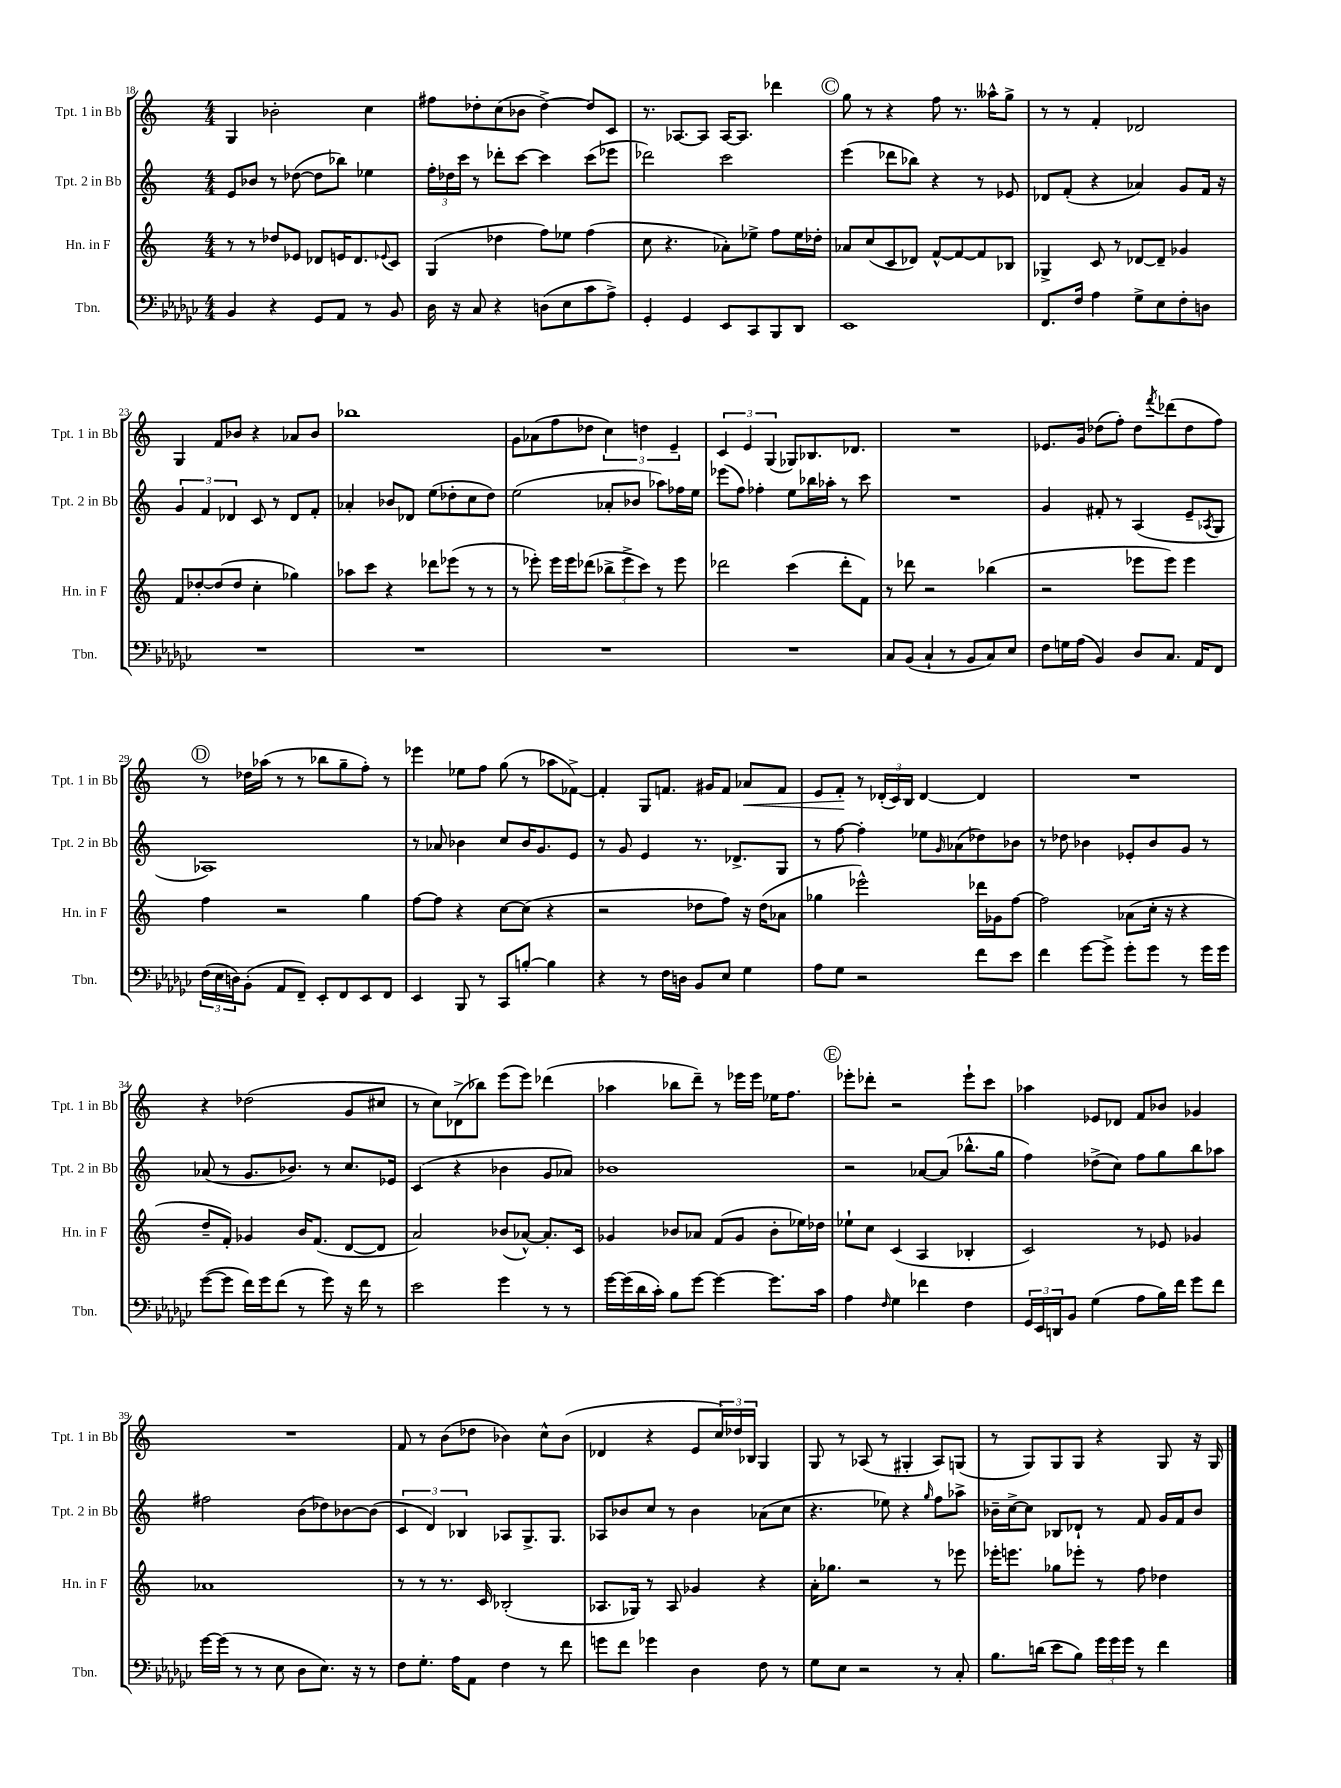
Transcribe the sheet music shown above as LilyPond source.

<<
\new StaffGroup <<
\new Staff = "s0" \with { instrumentName = "Tpt. 1 in Bb" shortInstrumentName = "Tpt. 1 in Bb" } {
    \clef treble \key c \major \numericTimeSignature \time 4/4
    g4 bes'2-. c''4 |
    fis''8 des''8-. c''8( bes'8 des''4~->) des''8 c'8 |
    r8. aes8.~ aes8 aes16~ aes8. des'''4 |
    \mark \markup { \circle "C" } g''8 r8 r4 f''8 r8. aeses''16-^ g''8-> |
    r8 r8 f'4-. des'2 |
    g4 f'8 bes'8 r4 aes'8 bes'8 |
    bes''1 |
    g'8 aes'8( f''8 des''8 \tuplet 3/2 { c''4) d''4 e'4-- } |
    \tuplet 3/2 { c'4 e'4 g4( } ges8) bes8. des'8. |
    R1 |
    ees'8. g'16 des''8( f''8-.) des''8 \acciaccatura { f'''8 } des'''8( des''8 f''8) |
    \mark \markup { \circle "D" } r8 des''16 aes''16( r8 r8 bes''8 g''8-- f''8-.) r8 |
    ees'''4 ees''8 f''8 g''8( r8 aes''8 fes'8~->) |
    fes'4-. g8 f'8. gis'16 f'8 aes'8\< f'8 |
    e'8 f'8-.\! r8 \tuplet 3/2 { des'16-.( c'16) b16 } des'4~ des'4 |
    R1 |
    r4 des''2( g'8 cis''8 |
    r8 c''8) des'8->( bes''8) e'''8( e'''8) des'''4( |
    aes''4 bes''8 d'''8--) r8 ees'''16 ees'''16 ees''16 f''8. |
    \mark \markup { \circle "E" } ees'''8-. des'''8-. r2 ees'''8-! c'''8 |
    aes''4 ees'8 des'8 f'8 bes'8 ges'4 |
    R1 |
    f'8 r8 b'8( des''8 bes'4) c''8-^ bes'8( |
    des'4 r4 e'8 \tuplet 3/2 { c''16) des''16 bes16 } g4 |
    g8 r8 aes8( r8 gis4-. aes8) g8( |
    r8 g8) g8 g8 r4 g8 r16 g16 \bar "|." |
}
\new Staff = "s1" \with { instrumentName = "Tpt. 2 in Bb" shortInstrumentName = "Tpt. 2 in Bb" } {
    \clef treble \key c \major \numericTimeSignature \time 4/4
    e'8 bes'8 r8 des''8~( des''8 bes''8) ees''4 |
    \tuplet 3/2 { f''16-. des''16 c'''16 } r8 des'''8-. c'''8~ c'''4 c'''8( ees'''8 |
    des'''2) c'''2 |
    \mark \markup { \circle "C" } e'''4( des'''8 bes''8) r4 r8 ees'8 |
    des'8 f'8-.( r4 aes'4) g'8 f'16 r16 |
    \tuplet 3/2 { g'4 f'4 des'4 } c'8 r8 des'8 f'8-. |
    aes'4-. bes'8 des'8 e''8( des''8-. c''8 des''8) |
    e''2( aes'8-. bes'8 aes''8) fes''16 e''16 |
    ees'''8( f''8) fes''4-. e''8 bes''16 aes''16-. r8 c'''8 |
    R1 |
    g'4 fis'8-. r8 a4( e'8-- \acciaccatura { aes8 } g8 |
    \mark \markup { \circle "D" } aes1) |
    r8 aes'8 bes'4 c''8 bes'16 g'8. e'8 |
    r8 g'8 e'4 r8. des'8.-> g8 |
    r8 f''8~ f''4-. ees''8 \grace { g'16 } aes'8( des''8) bes'8 |
    r8 des''8 bes'4 ees'8-. bes'8 g'8 r8 |
    aes'8( r8 g'8. bes'8.) r8 c''8. ees'16 |
    c'4( r4 bes'4 g'8 aes'8) |
    bes'1 |
    \mark \markup { \circle "E" } r2 aes'8~ aes'8( bes''8.-^ g''16 |
    f''4) des''8->( c''8) f''8 g''8 b''8 aes''8 |
    fis''2 b'8( des''8) bes'8~ bes'8( |
    \tuplet 3/2 { c'4 d'4) bes4 } aes8 g8.-> g8. |
    aes8 bes'8 c''8 r8 bes'4 aes'8( c''8 |
    r4. ees''8) r4 \grace { g''16 } f''8 aes''8-> |
    bes'16-- c''16~-> c''8 bes8 des'8-! r8 f'8 g'16 f'16 bes'8 \bar "|." |
}
\new Staff = "s2" \with { instrumentName = "Hn. in F" shortInstrumentName = "Hn. in F" } {
    \clef treble \key c \major \numericTimeSignature \time 4/4
    r8 r8 des''8 ees'8 des'8 e'16 des'8. \appoggiatura { ees'8 } c'8 |
    g4( des''4 f''8) ees''8 f''4( |
    c''8 r4. aes'8-.) ees''8-> f''8 ees''16 des''16-. |
    \mark \markup { \circle "C" } aes'8 c''8( c'8 des'8) f'8~-^ f'8~ f'8 bes8 |
    ges4-> c'8 r8 des'8~ des'8-- ges'4 |
    f'8 des''8~-. des''8( des''8 c''4-. ges''4) |
    aes''8 c'''8 r4 des'''8 ees'''8( r8 r8 |
    r8 ees'''8-.) ees'''16 ees'''16 des'''8( \tuplet 3/2 { bes''8-> ees'''8-> c'''8) } r8 ees'''8 |
    des'''2 c'''4( des'''8-. f'8) |
    r8 des'''8 r2 bes''4( |
    r2 ees'''8 ees'''8) ees'''4 |
    \mark \markup { \circle "D" } f''4 r2 g''4 |
    f''8~ f''8 r4 c''8~ c''8( r4 |
    r2 des''8 f''8) r16 des''16( aes'8 |
    ges''4 ees'''2-^) des'''16 ges'16 f''8~ |
    f''2 aes'8( c''16-. r16 r4 |
    d''8-- f'8-.) ges'4 b'16 f'8.( d'8~ d'8 |
    a'2) bes'8( aes'8~-^) aes'8.-. c'16 |
    ges'4 bes'8 aes'8 f'8( ges'8 bes'8-. ees''16) des''16 |
    \mark \markup { \circle "E" } ees''8-! c''8 c'4( a4 bes4-. |
    c'2) r8 ees'8 ges'4 |
    aes'1 |
    r8 r8 r8. c'16 bes2-.( |
    aes8. ges16) r8 aes8 ges'4 r4 |
    a'16-. ges''8. r2 r8 ees'''8 |
    ees'''16-. e'''8. ges''8 ees'''8-. r8 f''8 des''4 \bar "|." |
}
\new Staff = "s3" \with { instrumentName = "Tbn." shortInstrumentName = "Tbn." } {
    \clef bass \key ges \major \numericTimeSignature \time 4/4
    bes,4 r4 ges,8 aes,8 r8 bes,8 |
    des16 r16 ces8 r4 d8( ees8 ces'8 aes8->) |
    ges,4-. ges,4 ees,8 ces,8 bes,,8 des,8 |
    \mark \markup { \circle "C" } ees,1 |
    f,8. f16 aes4 ges8-> ees8 f8-. d8 |
    R1 |
    R1 |
    R1 |
    R1 |
    ces8 bes,8( ces4-! r8 bes,8 ces8) ees8 |
    f8 g16 aes16( bes,4) des8 ces8. aes,16 f,8 |
    \mark \markup { \circle "D" } \tuplet 3/2 { f16( ees16 d16) } bes,8-.( aes,8 f,8--) ees,8-. f,8 ees,8 f,8 |
    ees,4 bes,,8 r8 ces,8 b8~-. b4 |
    r4 r8 f16 d16 bes,8 ees8 ges4 |
    aes8 ges8 r2 f'8 ees'8 |
    f'4 ges'8~ ges'8-> ges'8-. ges'8 r8 ges'16 ges'16 |
    ges'8~( ges'8 f'16) ges'16 f'8( r8 ges'8) r16 f'16 r8 |
    ees'2 ges'4 r8 r8 |
    ges'16~ ges'16( des'16 ces'16-.) bes8 ges'8~ ges'4~ ges'8. ces'16 |
    \mark \markup { \circle "E" } aes4 \grace { f16 } ges4 fes'4 f4 |
    \tuplet 3/2 { ges,16 ees,16 d,16 } bes,8 ges4( aes8 bes16) f'16 ges'8 f'8 |
    ges'16~ ges'16( r8 r8 ees8 des8 ees8.) r16 r8 |
    f8 ges8.-. aes16 aes,8 f4 r8 f'8 |
    g'8 f'8 ges'4 des4 f8 r8 |
    ges8 ees8 r2 r8 ces8-. |
    bes8. d'16( ees'8 bes8) \tuplet 3/2 { ges'16 ges'16 ges'16 } r8 f'4 \bar "|." |
}
>>
>>
\layout { \context { \Score currentBarNumber = #18 } }
